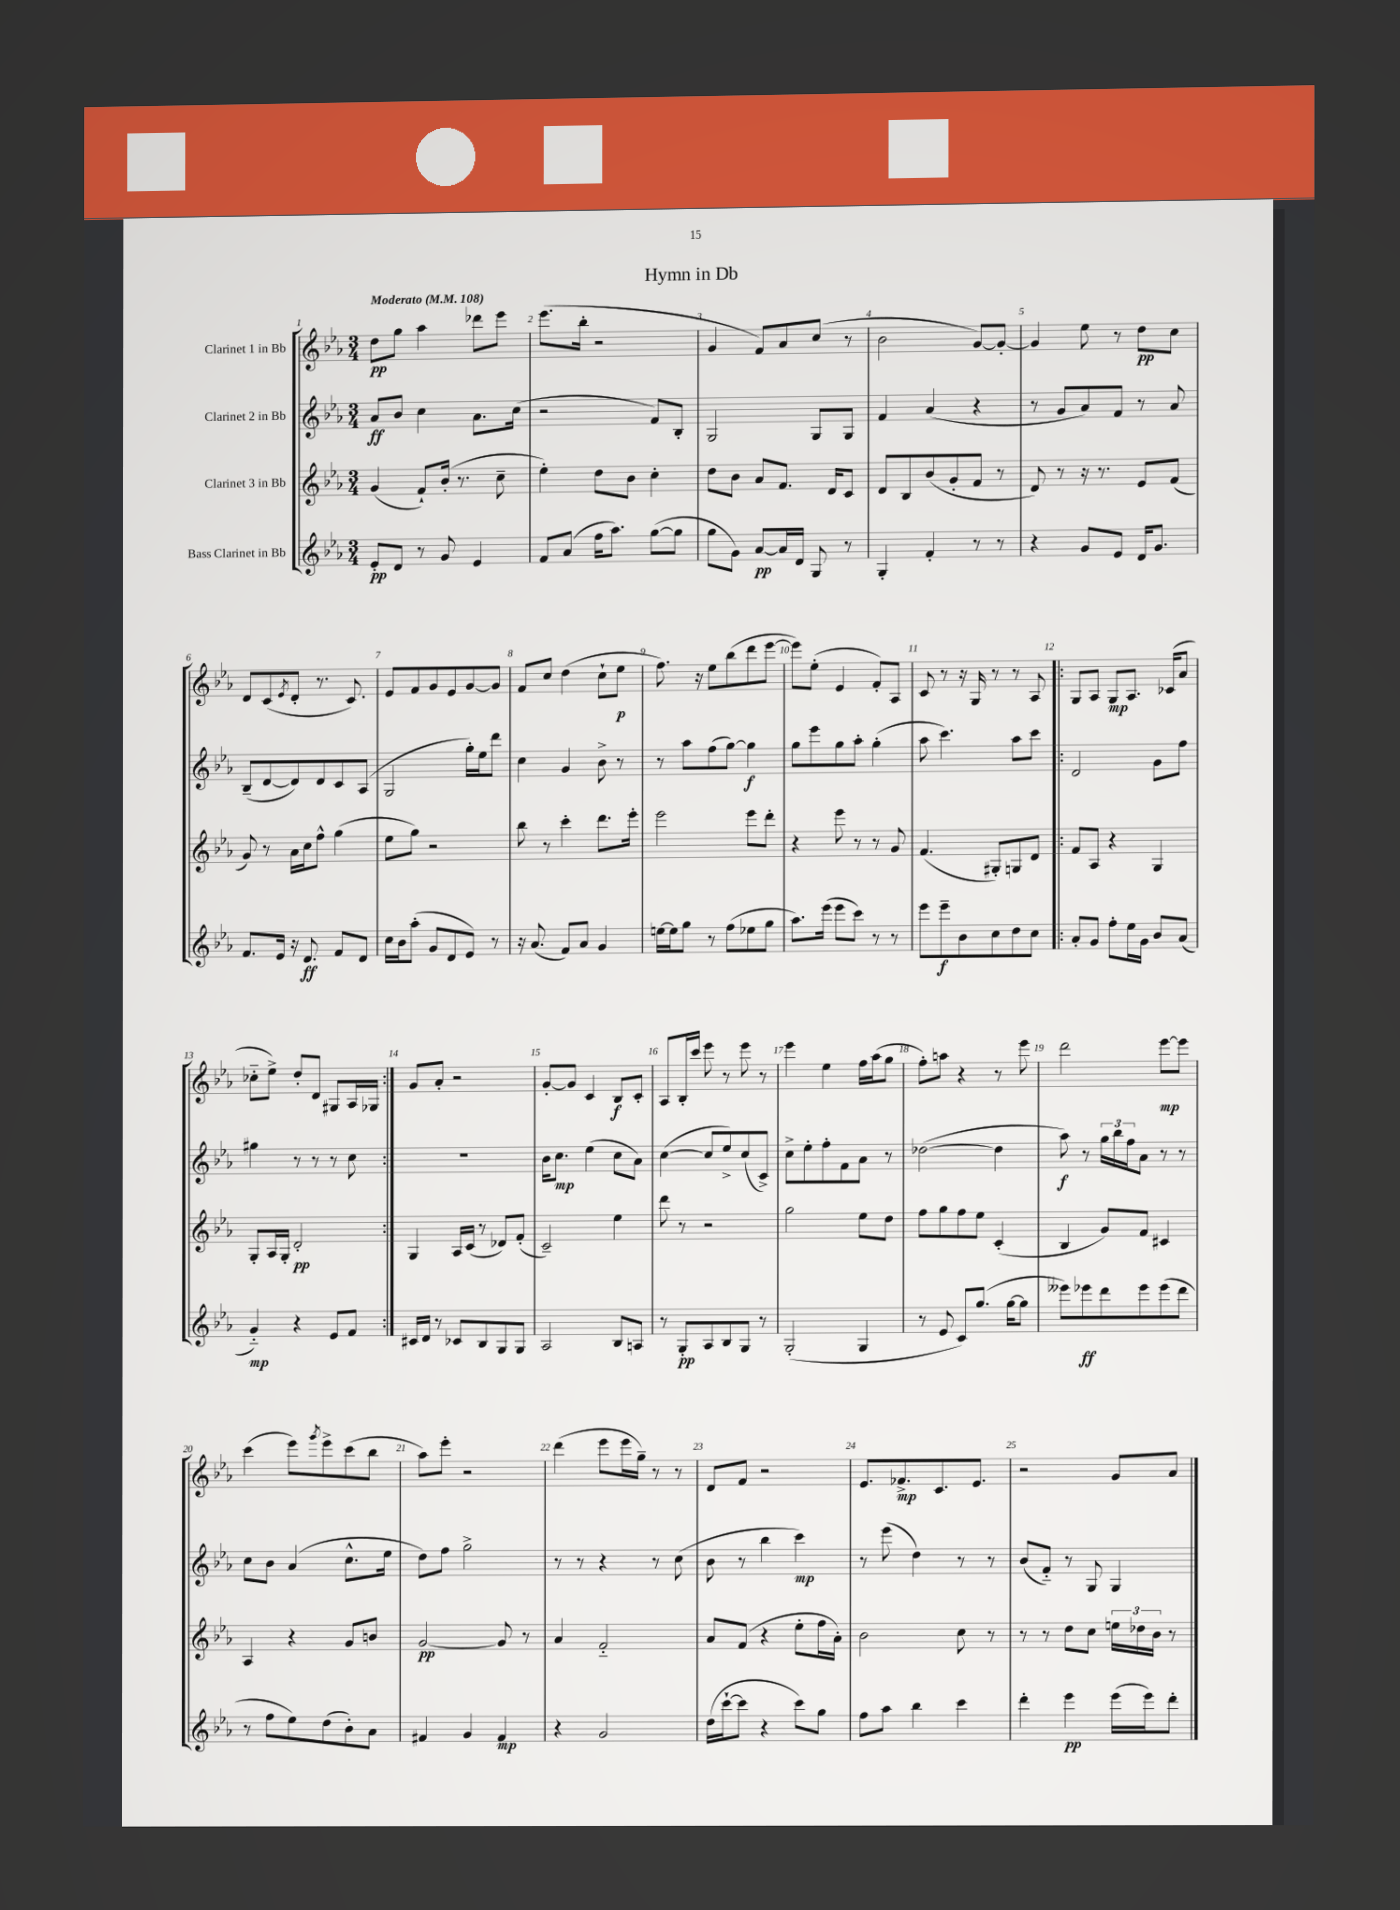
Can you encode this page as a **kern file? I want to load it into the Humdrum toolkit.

**kern	**kern	**kern	**kern
*staff4	*staff3	*staff2	*staff1
*clefG2	*clefG2	*clefG2	*clefG2
*k[b-e-a-]	*k[b-e-a-]	*k[b-e-a-]	*k[b-e-a-]
*M3/4	*M3/4	*M3/4	*M3/4
*MM108	*MM108	*MM108	*MM108
8e-'/L	(4g/	8a-/L	8dd\L
8d/J	.	8b-/J	8gg\J
8r	8f`/L)	4cc\	4aa-\
8g/	(16b-'/Jk	.	.
.	8.r	.	.
4e-/	.	8.a-\L	8ddd-\L
.	8cc~\	.	8eee-\J
.	.	(16cc\Jk	.
=	=	=	=
8f/L	4ee-'\)	2r	(8.eee-\L
(8a-/J	.	.	.
.	.	.	16bb-'\Jk
16ff\LK	8dd\L	.	2r
8.aa-\J)	.	.	.
.	8b-\J	.	.
([8gg\L	4cc'\	8f/L)	.
8gg\]J	.	8B-'/J	.
=	=	=	=
8gg\L	8dd\L	2G/	4g/
8g\J)	8b-\J	.	.
[8a-/L	8a-/L	.	8f/L)
16a-/]L	8.f/J	.	8a-/
16d/JJ	.	.	.
8G/	.	8G/L	(8cc/J
.	16d/LK	.	.
8r	8c/J	8G/J	8r
=	=	=	=
4G'/	8d/L	4f/	2b-\
.	8B-/	.	.
4f'/	(8b-/	(4a-/	.
.	8g'/	.	.
8r	8f/J	4r	[8g/L)
8r	8r	.	8g'/_J
=	=	=	=
4r	8d/)	8r	4g/]
.	8r	8g/L	.
8g/L	16r	8a-/)	8ee-\
.	8.r	.	.
8e-/J	.	8f/J	8r
16d/LK	8e-/L	8r	8dd\L
8.g/J	.	.	.
.	(8f/J	8a-/	8cc\J
=	=	=	=
8.f/L	8g/)	(8B-~/L	8d/L
.	8r	[8d/	(8c/
16e-/Jk	.	.	.
.	.	.	8qe-/
16r	16a-\LL	8d/])	8d'/J
8.d/	16cc\J	.	.
.	8ff^^\J	8d/	8.r
8f/L	(4gg\	8c/	.
.	.	.	8.c/)
8d/J	.	(8A-/J	.
=	=	=	=
16cc\LL	8ee-\L	2G/	8e-/L
16b-\J	.	.	.
(8aa-'\J	8gg\J)	.	8f/
8g/L	2r	.	8g/
8d/	.	.	8e-/
8e-/J)	.	16gg'\LL)	[8g/
.	.	16ee-\J	.
8r	.	8ddd\J	8g/]J
=	=	=	=
16r	8bb-\	4cc\	8f/L
(8.a-/	.	.	.
.	8r	.	8cc/J
8f/L)	4ccc'\	4g/	(4dd\
8a-/J	.	.	.
4g/	8.ddd\L	8b-^\	8cc`\L
.	.	8r	8ee-\J
.	16eee-'\Jk	.	.
=	=	=	=
[16ee\LL	2eee-\	8r	8.ff\)
16ee\]J	.	.	.
8gg\J	.	8aa-\L	.
.	.	.	16r
8r	.	(8ff\	8ee-\L
(8ff\L	.	[8gg\J)	(8bb-\
8ee-\	8eee-\L	4gg\]	8ddd\
8gg\J	8ddd'\J	.	[8eee-\J
=	=	=	=
8.aa-\L)	4r	8gg\L	8eee-\]L)
.	.	8eee-\	(8ee-'\J
(16eee-\Jk	.	.	.
8eee-\L	8eee-\	8gg\	4e-/
8ccc\J)	8r	8aa-'\J	.
8r	8r	(4gg'\	8f'/L)
8r	8g/	.	8A-/J
=	=	=	=
8eee-\L	(4.f/	8aa-\	8c/
8eee-~\	.	4.ccc\)	8r
8b-\	.	.	16r
.	.	.	16G/
8cc\	8G#'/L)	.	8r
8dd\	8G/	8aa-\L	8r
8cc\J	8d/J	8ccc\J	8A-/
=!|:	=!|:	=!|:	=!|:
8a-'/L	8f/L	2d/	8G/L
8g/J	8A-/J	.	8A-/J
8ff'\L	4r	.	8G/L
16ee-\L	.	.	8.A-/J
16g\JJ	.	.	.
8b-/L	4G/	8g\L	.
.	.	.	(16c-/LK
(8a-/J	.	8ff\J	8a-/J
=	=	=	=
4g'~/)	8G'/L	4gg#\	8cc-'~\L
.	16A-/L	.	8ee-^\J)
.	16G'/JJ	.	.
4r	2d'/	8r	8dd'/L
.	.	8r	8d/J
8e-/L	.	8r	8G#/L
8f/J	.	8cc\	16A-/L
.	.	.	16G-/JJ
=:|!	=:|!	=:|!	=:|!
16c#/LL	4G/	2.r	8g/L
16d/JJ	.	.	.
8r	.	.	8a-'/J
8c-/L	16A-/LL	.	2r
.	(16c/JJ	.	.
8B-/	8r	.	.
8G/	8d-/L)	.	.
8G/J	(8f'/J	.	.
=	=	=	=
2A-/	2c~/)	16b-\LK	[8g'/L
.	.	8.cc\J	.
.	.	.	8g/]J
.	.	(4ee-\	4c/
8B-/L	4ee-\	8cc\L	8B-/L
8A/J	.	8a-\J)	8c'/J
=	=	=	=
8r	8ddd\	([4cc\	8A-/L
8G'/L	8r	.	16B-'/L
.	.	.	16ccc/JJ
8A-/	2r	8cc/]L	8eee-\
8B-/	.	8ee-^/)	8r
8G/J	.	(8cc/	8eee-\
8r	.	8c^/J)	8r
=	=	=	=
(2G'/	2gg\	8cc^\L	4eee-\
.	.	8ee-'\	.
.	.	8ff'\	4ee-\
.	.	8f\	.
4G/	8ee-\L	8a-\J	16ff\LL
.	.	.	(16aa-\J
.	8dd\J	8r	8gg\J
=	=	=	=
8r	8ff\L	([2dd-\	8ff'\L)
8e-/	8gg\	.	8aa\J
8c/L)	8ff\	.	4r
(8.gg/J	8ee-\J	.	.
.	(4c'/	4dd-\]	8r
[16gg\LK	.	.	.
8gg\]J	.	.	8eee-\
=	=	=	=
8eee--\L)	4B-/	8aa-\)	2ddd\
8eee-\	.	8r	.
8ddd\	8g/L)	24gg\LL	.
.	.	24bb-\	.
.	.	24ff\J	.
8eee-\	8f/J	8a-\J	.
(8eee-\	4c#/	8r	[8eee-\L
8ddd\J	.	8r	8eee-\]J
=	=	=	=
8r	4A-/	8cc\L	(4ccc\
8ff\L	.	8b-\J	.
8ee-\)	4r	(4a-/	8eee-\L)
.	.	.	8qggg/
(8dd\	.	.	8eee-^\
8b-'\)	8g/L	8.cc^^\L	(8ccc\
8a-\J	8b/J	.	8bb-\J
.	.	16ee-\Jk	.
=	=	=	=
4f#/	[2g/	8dd\L)	8aa-\L)
.	.	8ff\J	8eee-'\J
4g/	.	2gg^\	2r
4f#/	8g/]	.	.
.	8r	.	.
=	=	=	=
4r	4a-/	8r	(4ddd\
.	.	8r	.
2g/	2f'~/	4r	8eee-\L
.	.	.	16eee-\L
.	.	.	16gg~\JJ)
.	.	8r	8r
.	.	(8cc\	8r
=	=	=	=
(16dd\LL	8a-/L	8b-\	8d/L
[16ccc`\J	.	.	.
8ccc\]J	(8f/J	8r	8f/J
4r	4r	4bb-\	2r
8ccc\L)	8ee-'\L	4ccc\)	.
8gg\J	16ff\L	.	.
.	16a-'\JJ)	.	.
=	=	=	=
8ff\L	2b-\	8r	8.e-/L
8aa-\J	.	(8eee-\	.
.	.	.	8.f-^/
4bb-\	.	4dd\)	.
.	.	.	8.c/
4ccc\	8cc\	8r	.
.	.	.	8.e-/J
.	8r	8r	.
=	=	=	=
4ddd'\	8r	(8b-/L	2r
.	8r	8f'~/J)	.
4eee-\	8dd\L	8r	.
.	8cc\J	8G/	.
(16eee-\LL	24ee\LL	4G/	8g/L
.	24dd-\	.	.
16eee-\J)	.	.	.
.	24b-\JJ	.	.
8ddd'\J	8r	.	8a-/J
==	==	==	==
*-	*-	*-	*-
